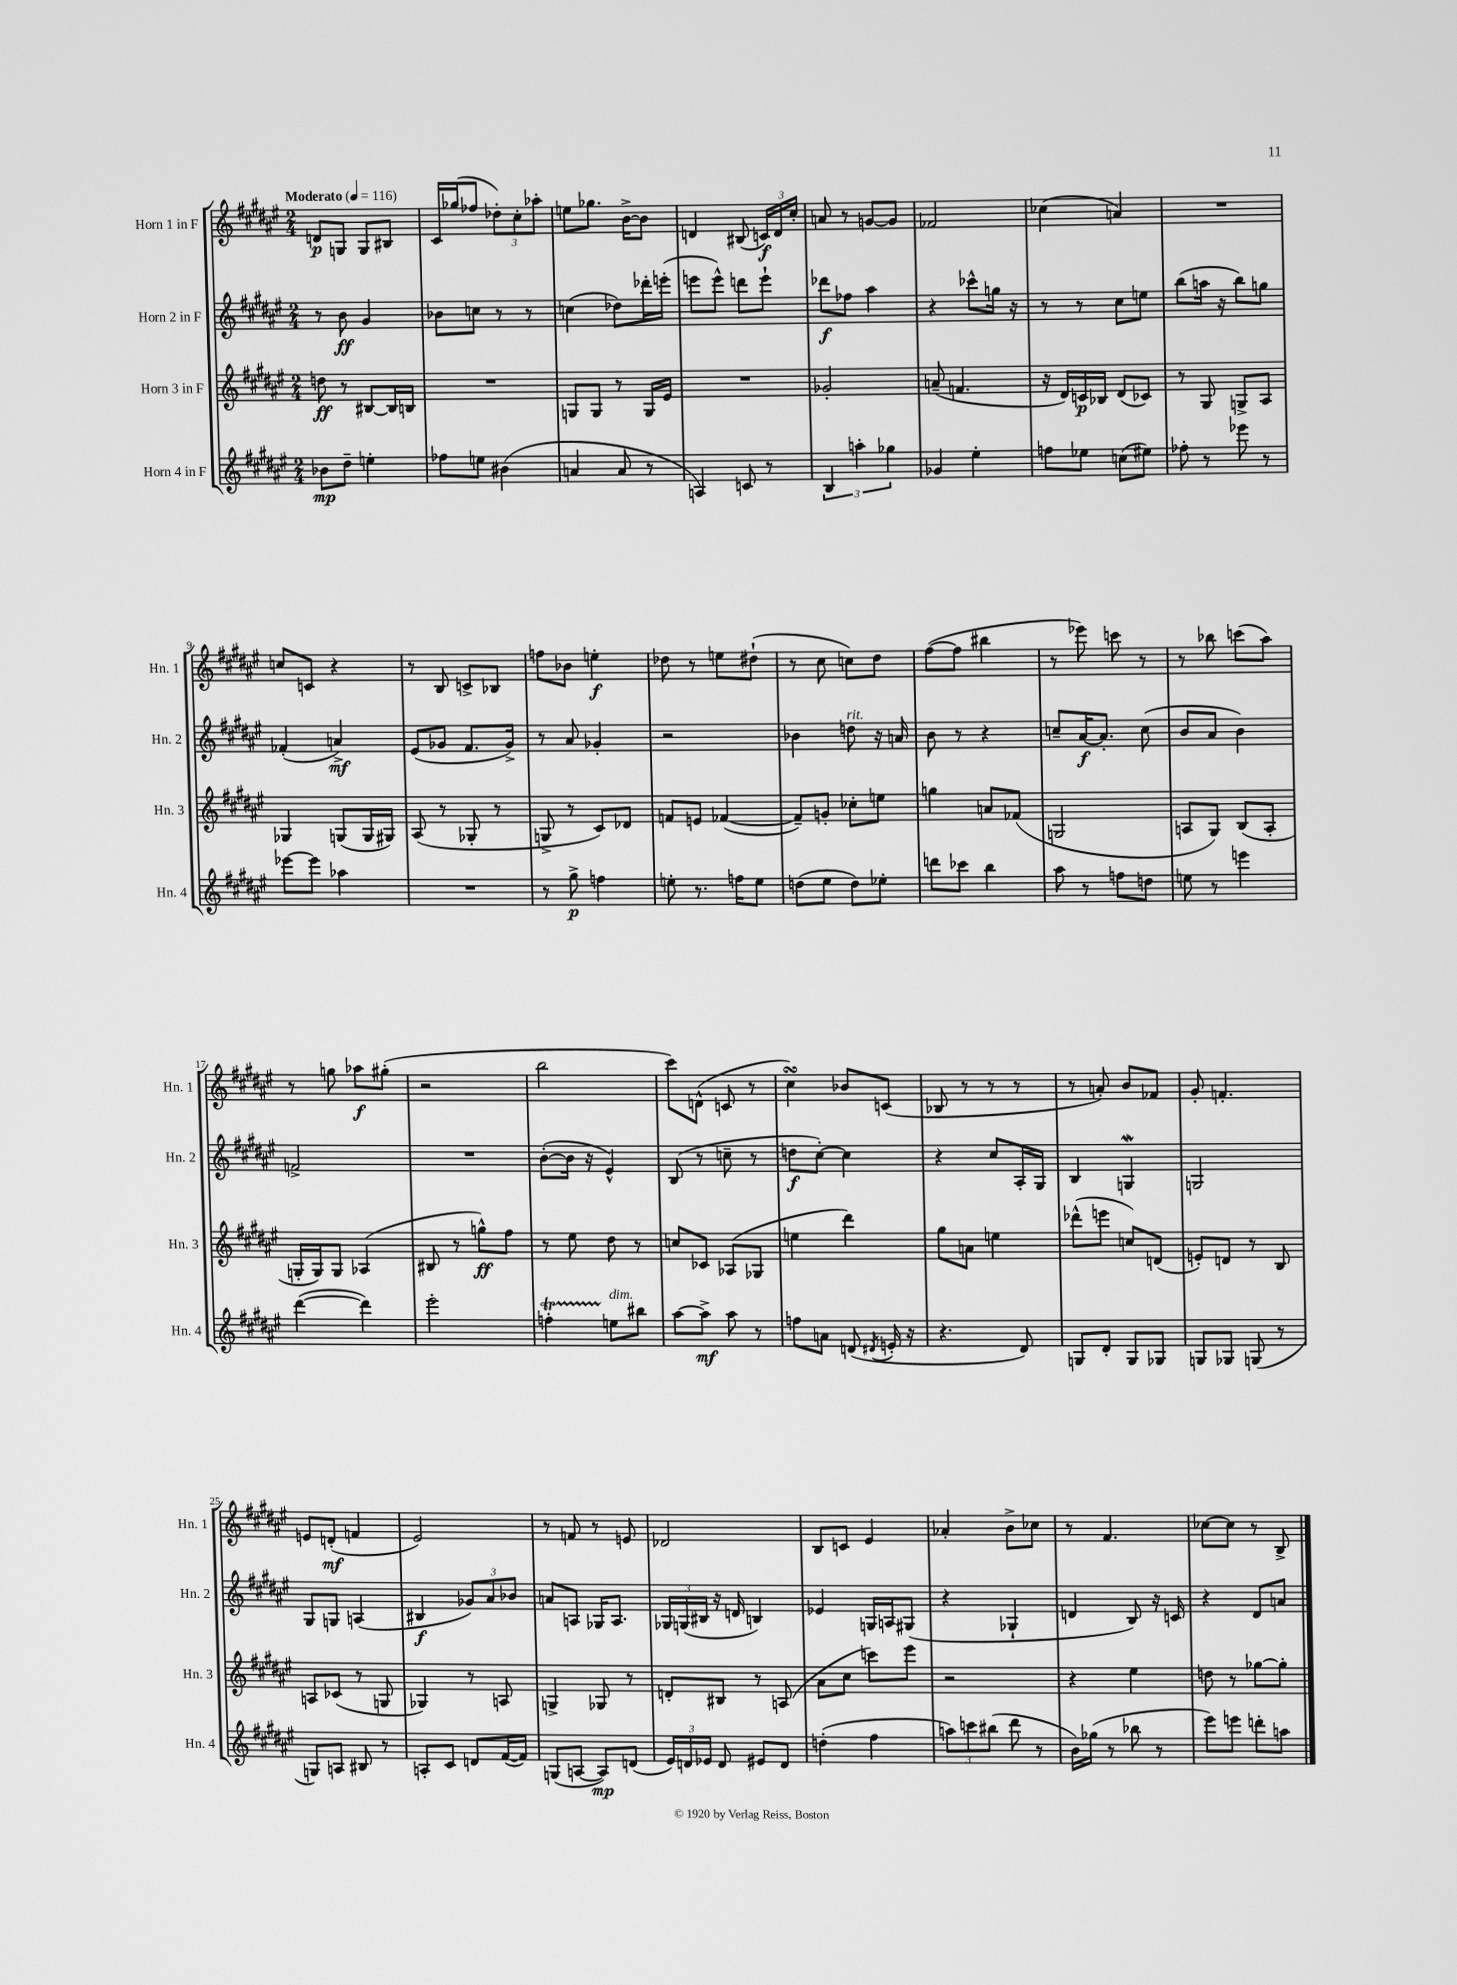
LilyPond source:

<<
\new StaffGroup <<
\new Staff = "s0" \with { instrumentName = "Horn 1 in F" shortInstrumentName = "Hn. 1" } {
    \clef treble \key fis \major \numericTimeSignature \time 2/4 \tempo "Moderato" 4 = 116
    \autoBeamOff d'8[\p g8] g8[ bis8] |
    cis'16[ ges''16( fes''8] \tuplet 3/2 { des''8[-.) cis''8-. aes''8]-. } |
    e''8[ ges''8.] b'16[~-> b'8] |
    d'4 bis8( \tuplet 3/2 { c'16[\f) d'16 cis''16]-. } |
    a'8 r8 g'8[~ g'8] |
    fes'2 |
    ces''4( a'4) |
    R2 |
    c''8[ c'8] r4 |
    r8 b8 c'8[-> bes8] |
    f''8[ bes'8] e''4-.\f |
    des''8 r8 e''8[ dis''8]-!( |
    r8 cis''8 c''8[) dis''8] |
    fis''8[~( fis''8] bis''4 |
    r8 ees'''8) c'''8 r8 |
    r8 bes''8 c'''8[( ais''8]) |
    r8 g''8 aes''8[\f gis''8]-.( |
    r2 |
    b''2 |
    cis'''8[) d'8]-^( c'8 r8 |
    cis''4\turn) bes'8[ c'8]( |
    bes8 r8 r8 r8 |
    r8 a'8-.) b'8[ fes'8] |
    gis'8-. f'4.-. |
    e'8[ d'8]-.\mf( f'4 |
    eis'2) |
    r8 f'8 r8 e'8 |
    des'2 |
    b8[ c'8] eis'4 |
    aes'4-. b'8[-> ces''8] |
    r8 fis'4. |
    ces''8[~ ces''8] r8 b8-> \bar "|." |
}
\new Staff = "s1" \with { instrumentName = "Horn 2 in F" shortInstrumentName = "Hn. 2" } {
    \clef treble \key fis \major \numericTimeSignature \time 2/4
    \autoBeamOff r8 b'8\ff gis'4 |
    bes'8[ c''8] r8 r8 |
    c''4( des''8[) des'''16-. e'''16]-.( |
    e'''8[ e'''8]-^) d'''8[ e'''8]-! |
    des'''8[\f fes''8] ais''4 |
    r4 ces'''8[-^ g''16] r16 |
    r8 r8 cis''8[ e''8] |
    b''8[( a''16] r16 b''8[) g''8] |
    fes'4-.( a'4->\mf) |
    eis'8[( ges'8] fis'8.[ ges'16]->) |
    r8 ais'8 ges'4-. |
    r2 |
    bes'4 d''8^\markup { \italic "rit." } r16 a'16 |
    b'8 r8 r4 |
    c''8[-- ais'16~\f ais'8.]-. c''8( |
    b'8[ ais'8] b'4) |
    f'2-> |
    R2 |
    b'8[~-.( b'16] r16 eis'4-^) |
    b8( r8 c''8-- r8 |
    d''8[\f cis''8]~-.) cis''4 |
    r4 cis''8[ ais16-. gis16] |
    b4 g4\mordent |
    g2 |
    gis8[ g8] a4( |
    bis4\f \tuplet 3/2 { ges'8[) ais'8 bes'8] } |
    a'8[ a8] ges16[ a8.] |
    \tuplet 3/2 { ges16[ g16( bis16] } r16 d'16 b4) |
    ees'4 g16[ a16 gis8]( |
    r4 ges4-! |
    d'4 b8) r16 c'16 |
    r4 dis'8[ a'8] \bar "|." |
}
\new Staff = "s2" \with { instrumentName = "Horn 3 in F" shortInstrumentName = "Hn. 3" } {
    \clef treble \key fis \major \numericTimeSignature \time 2/4
    \autoBeamOff d''8\ff r8 bis8[~ bis16 b16] |
    R2 |
    g8[ g8] r8 g16[ eis'16] |
    R2 |
    ges'2-. |
    a'8--( f'4. |
    r16 dis'16[) c'16\p bes16] dis'8[( ces'8]) |
    r8 gis8 g8[-> ais8] |
    ges4 g8[( g16 gis16]) |
    ais8( r8 ges8-. r8 |
    g8-> r8 cis'8[) des'8] |
    f'8[ e'8] fes'4~( |
    fes'8[--) g'8]-. ces''8[-. e''8] |
    g''4 a'8[ fes'8]( |
    g2 |
    a8[ gis8]) b8[( a8]-. |
    g16[-. g16) g8] aes4( |
    bis8 r8 g''8[-^\ff) fis''8] |
    r8 eis''8 dis''8 r8 |
    c''8[ ces'8] aes8[( ges8] |
    e''4 dis'''4) |
    gis''8[ a'8] e''4 |
    des'''8[-^( e'''8] c''8[) d'8]( |
    e'8[-.) d'8] r8 b8 |
    a8[ ces'8]( r8 g8 |
    ges4) r8 a8 |
    g4-> ges8 r8 |
    d'8[-. bis8] r8 a8( |
    ais'8[ cis''8] c'''8[) eis'''8] |
    r2 |
    r4 eis''4 |
    d''8 r8 ges''8[~ ges''8]-. \bar "|." |
}
\new Staff = "s3" \with { instrumentName = "Horn 4 in F" shortInstrumentName = "Hn. 4" } {
    \clef treble \key fis \major \numericTimeSignature \time 2/4
    \autoBeamOff bes'8[\mp dis''8]-- e''4-. |
    fes''8[ e''8] bis'4( |
    a'4 a'8 r8 |
    a4) c'8 r8 |
    \tuplet 3/2 { b4 a''4-. ges''4 } |
    ges'4 eis''4-. |
    f''8[ ees''8] c''8[( eis''8]) |
    fes''8-. r8 ees'''8 r8 |
    ees'''8[~ ees'''8] aes''4 |
    R2 |
    r8 gis''8->\p f''4 |
    e''8-. r8. f''16[ e''8] |
    d''8[( eis''8] d''8[) ees''8]-. |
    d'''8[ ces'''8] b''4 |
    ais''8 r8 f''8[ d''8] |
    e''8 r8 e'''4 |
    dis'''4~( dis'''4) |
    eis'''2-. |
    f''4-.\startTrillSpan e''8[\stopTrillSpan^\markup { \italic "dim." } bis''8] |
    ais''8[~ ais''8]->\mf ais''8 r8 |
    f''8[ a'8] d'8( \acciaccatura { dis'8 } e'16-. r16 |
    r4. dis'8) |
    g8[ dis'8]-. g8[ ges8] |
    g8[ ges8] g8( r8 |
    g8[) a8] bis8 r8 |
    a8[-. cis'8] d'8[ fis'16~( fis'16]) |
    g8[( a8]~ a8[\mp) d'8]( |
    \tuplet 3/2 { eis'16[) d'16 ees'16] } d'8 eis'8[ d'8] |
    d''4-.( fis''4 |
    \tuplet 3/2 { a''8[) c'''8 bis''8]( } dis'''8 r8 |
    b'16[) ges''16]( r8 bes''8 r8 |
    eis'''8[) e'''8] d'''8[-. a''8] \bar "|." |
}
>>
>>
